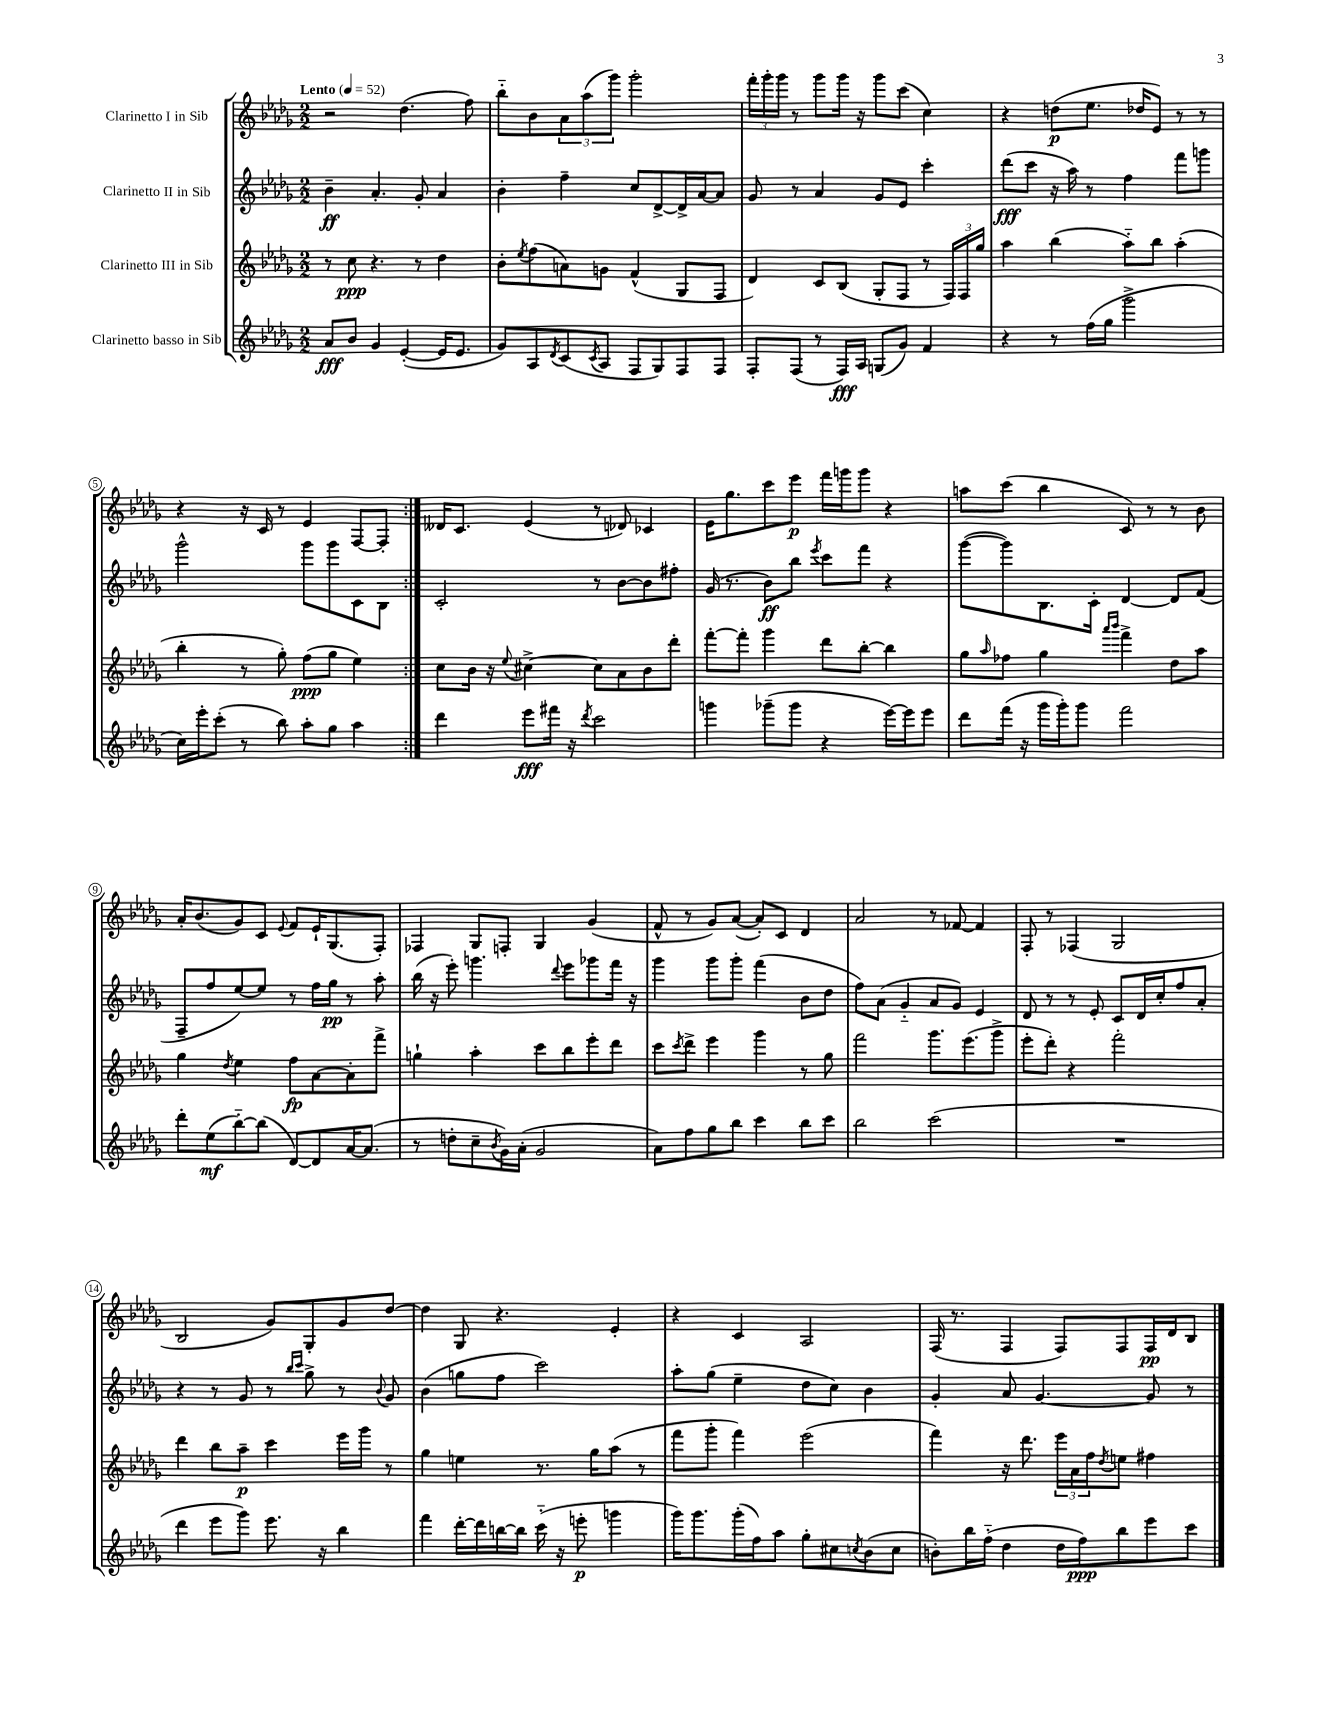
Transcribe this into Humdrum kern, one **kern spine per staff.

**kern	**dynam	**kern	**dynam	**kern	**dynam	**kern	**dynam
*part4	*part4	*part3	*part3	*part2	*part2	*part1	*part1
*staff4	*staff4	*staff3	*staff3	*staff2	*staff2	*staff1	*staff1
*I"Clarinetto basso in Sib	*	*I"Clarinetto III in Sib	*	*I"Clarinetto II in Sib	*	*I"Clarinetto I in Sib	*
*clefG2	*	*clefG2	*	*clefG2	*	*clefG2	*
*k[b-e-a-d-g-]	*	*k[b-e-a-d-g-]	*	*k[b-e-a-d-g-]	*	*k[b-e-a-d-g-]	*
*M2/2	*	*M2/2	*	*M2/2	*	*M2/2	*
*MM52	*	*MM52	*	*MM52	*	*MM52	*
=1	=1	=1	=1	=1	=1	=1	=1
!	!	!	!	!	!	!LO:TX:a:B:t=Lento	!
8a-/L	fff	8r	.	4b-~\	ff	2r	.
8b-/J	.	8cc\	ppp	.	.	.	.
4g-/	.	4.r	.	4.a-'/	.	.	.
([4e-'/	.	.	.	.	.	(4.dd-\	.
.	.	8r	.	8g-'/	.	.	.
16e-/KL]	.	4dd-\	.	4a-/	.	.	.
8.e-/J	.	.	.	.	.	.	.
.	.	.	.	.	.	8ff\)	.
=2	=2	=2	=2	=2	=2	=2	=2
8g-/L)	.	8b-'\L	.	4b-'\	.	8bb-\L	.
.	.	8qee-/	.	.	.	.	.
8A-/	.	(8ff\	.	.	.	8b-\	.
8qd-/	.	.	.	.	.	.	.
(8c/	.	8an\)	.	4ff~\	.	12a-\	.
.	.	.	.	.	.	(12aa-\	.
8qc/	.	.	.	.	.	.	.
8A-/J	.	8gn\J	.	.	.	.	.
.	.	.	.	.	.	12ggg-\J)	.
8F/L	.	(4f^^/	.	8cc/L	.	2ggg-'\	.
8G-/)	.	.	.	[8d-^/	.	.	.
8F/	.	8G-/L	.	16d-^/L]	.	.	.
.	.	.	.	[16a-/J	.	.	.
8F/J	.	8F/J	.	8a-/J]	.	.	.
=3	=3	=3	=3	=3	=3	=3	=3
8F'/L	.	4d-/)	.	8g-/	.	24fff'\LL	.
.	.	.	.	.	.	24ggg-'\	.
.	.	.	.	.	.	24ggg-\JJ	.
(8F/J	.	.	.	8r	.	8r	.
8r	.	8c/L	.	4a-/	.	8ggg-\L	.
16F/LL)	fff	(8B-/J	.	.	.	16ggg-\Jk	.
16A-/JJ	.	.	.	.	.	16r	.
(8Gn/L	.	8G-'/L	.	8g-/L	.	8ggg-\L	.
8g-/J)	.	8F/J	.	8e-/J	.	(8ccc\J	.
4f/	.	8r	.	4ccc'\	.	4cc\)	.
.	.	24F/LL)	.	.	.	.	.
.	.	24F/	.	.	.	.	.
.	.	24gg-/JJ	.	.	.	.	.
=4	=4	=4	=4	=4	=4	=4	=4
4r	.	4aa-\	.	(8ddd-\L	fff	4r	.
.	.	.	.	8ccc\J	.	.	.
8r	.	(4bb-\	.	16r	.	(8ddn\L	p
.	.	.	.	16aa-\)	.	.	.
(16ff\LL	.	.	.	8r	.	8.ee-\J	.
16gg-\JJ	.	.	.	.	.	.	.
2ggg-^\	.	8aa-\L)	.	4ff\	.	.	.
.	.	.	.	.	.	16dd-X/KL	.
.	.	8bb-\J	.	.	.	8e-/J)	.
.	.	(4aa-'\	.	8fff\L	.	8r	.
.	.	.	.	8gggn\J	.	8r	.
!!LO:LB:g=z
=5	=5	=5	=5	=5	=5	=5	=5
16cc\LL)	.	4bb-'\	.	2ggg-^^\	.	4r	.
16eee-'\J	.	.	.	.	.	.	.
(8ccc'\J	.	.	.	.	.	.	.
8r	.	8r	.	.	.	16r	.
.	.	.	.	.	.	16c/	.
8bb-\)	.	8gg-'\)	.	.	.	8r	.
8aa-'\L	.	(8ff\L	ppp	8ggg-\L	.	4e-/	.
8gg-\J	.	8gg-\J	.	8ggg-\	.	.	.
4aa-\	.	4ee-\)	.	8c\	.	[8F/L	.
.	.	.	.	8B-\J	.	8F'/J]	.
=6:|!	=6:|!	=6:|!	=6:|!	=6:|!	=6:|!	=6:|!	=6:|!
4ddd-\	.	8cc\L	.	2c'/	.	16d--X/KL	.
.	.	.	.	.	.	8.c/J	.
.	.	16b-\Jk	.	.	.	.	.
.	.	16r	.	.	.	.	.
.	.	8qqee-/	.	.	.	.	.
8eee-\L	fff	[4cc#X^\	.	.	.	(4e-/	.
16fff#X\Jk	.	.	.	.	.	.	.
16r	.	.	.	.	.	.	.
8qddd-/	.	.	.	.	.	.	.
2ccc\	.	8cc#\L]	.	8r	.	8r	.
.	.	8a-\	.	[8b-\L	.	8d-X/)	.
.	.	8b-\	.	8b-\]	.	4c-X/	.
.	.	8ddd-'\J	.	8ff#X'\J	.	.	.
=7	=7	=7	=7	=7	=7	=7	=7
4gggn\	.	[8fff'\L	.	(16g-/	.	16e-\KL	.
.	.	.	.	8.r	.	8.gg-\	.
.	.	8fff'\J]	.	.	.	.	.
(8ggg-X~\L	.	4ggg-\	.	8b-\L)	ff	8ccc\	.
8ggg-\J	.	.	.	8bb-\J	.	8eee-\J	p
.	.	.	.	8qeee-/	.	.	.
4r	.	8ddd-\L	.	8ccc\L	.	16fff\LL	.
.	.	.	.	.	.	16gggn\J	.
.	.	[8bb-'\J	.	8fff\J	.	8ggg\J	.
[16eee-\LL)	.	4bb-\]	.	4r	.	4r	.
16eee-\J]	.	.	.	.	.	.	.
8eee-\J	.	.	.	.	.	.	.
=8	=8	=8	=8	=8	=8	=8	=8
8ddd-\L	.	8gg-\L	.	([8ggg-\L	.	8aan\L	.
.	.	16qqaa-/	.	.	.	.	.
(16fff\Jk	.	8ff-X\J	.	8ggg-\])	.	(8ccc\J	.
16r	.	.	.	.	.	.	.
16ggg-\LL	.	4gg-\	.	8.B-\	.	4bb-\	.
16ggg-'\J)	.	.	.	.	.	.	.
8ggg-\J	.	.	.	.	.	.	.
.	.	.	.	16c'\Jk	.	.	.
.	.	16qqaaa-/LL	.	.	.	.	.
.	.	16qqbbb-/JJ	.	.	.	.	.
2fff\	.	4fff^\	.	[4d-/	.	8c/)	.
.	.	.	.	.	.	8r	.
.	.	8dd-\L	.	8d-/L]	.	8r	.
.	.	8aa-\J	.	(8f/J	.	8b-\	.
!!LO:LB:g=z
=9	=9	=9	=9	=9	=9	=9	=9
8ddd-'\L	.	4gg-\	.	8F~/L	.	16a-'/KL	.
.	.	.	.	.	.	(8.b-/	.
(8ee-\	mf	.	.	8ff/	.	.	.
.	.	8qdd-/	.	.	.	.	.
[8bb-\)	.	4ee-\	.	[8ee-/)	.	8g-/)	.
(8bb-\J]	.	.	.	8ee-/J]	.	8c/J	.
.	.	.	.	.	.	8qqe-/	.
[8d-/L)	.	8ff\L	fp	8r	.	8f/L	.
8d-/]	.	[8a-\	.	16ff\LL	.	16e-`/K	.
.	.	.	.	16gg-\JJ	pp	(8.G-/	.
[16a-/K	.	8a-'\]	.	8r	.	.	.
(8.a-/J]	.	.	.	.	.	.	.
.	.	8fff^\J	.	8aa-'\	.	8F'/J)	.
=10	=10	=10	=10	=10	=10	=10	=10
8r	.	4ggn`\	.	(16bb-\	.	4F-X/	.
.	.	.	.	16r	.	.	.
8ddn'\L	.	.	.	8eee-'\)	.	.	.
8cc~\	.	4aa-'\	.	4.gggn\	.	8G-/L	.
8qb-/	.	.	.	.	.	.	.
16g-\L)	.	.	.	.	.	8Fn'/J	.
(16a-'\JJ	.	.	.	.	.	.	.
2g-/	.	8ccc\L	.	.	.	4G-/	.
.	.	.	.	8qqddd-/	.	.	.
.	.	8bb-\	.	8eee-\L	.	.	.
.	.	8eee-'\	.	8ggg-X\	.	(4g-/	.
.	.	8ddd-\J	.	16fff\Jk	.	.	.
.	.	.	.	16r	.	.	.
=11	=11	=11	=11	=11	=11	=11	=11
8a-\L)	.	8ccc\L	.	4ggg-\	.	8f^^/	.
.	.	8qccc/	.	.	.	.	.
8ff\	.	8ddd-^\J	.	.	.	8r	.
8gg-\	.	4eee-\	.	8ggg-\L	.	8g-/L)	.
8bb-\J	.	.	.	8ggg-'\J	.	([8a-/J	.
4ccc\	.	4ggg-\	.	(4fff\	.	8a-'/L])	.
.	.	.	.	.	.	8c/J	.
8bb-\L	.	8r	.	8b-\L	.	4d-/	.
8ccc\J	.	8gg-\	.	8dd-\J	.	.	.
=12	=12	=12	=12	=12	=12	=12	=12
2bb-\	.	2fff\	.	8ff\L)	.	2a-/	.
.	.	.	.	(8a-\J	.	.	.
.	.	.	.	4g-/	.	.	.
(2ccc\	.	8.ggg-\L	.	8a-/L	.	8r	.
.	.	.	.	8g-/J)	.	[8f-X/	.
.	.	(8.eee-\	.	.	.	.	.
.	.	.	.	4e-/	.	4f-/]	.
.	.	8ggg-^\J	.	.	.	.	.
=13	=13	=13	=13	=13	=13	=13	=13
1r	.	8eee-'\L	.	8d-/	.	8F'/	.
.	.	8ddd-'\J)	.	8r	.	8r	.
.	.	4r	.	8r	.	(4F-X/	.
.	.	.	.	8e-'/	.	.	.
.	.	2fff'\	.	8c/L	.	2G-/	.
.	.	.	.	16d-/L	.	.	.
.	.	.	.	16cc'/J	.	.	.
.	.	.	.	8ff/	.	.	.
.	.	.	.	8a-'/J	.	.	.
!!LO:LB:g=z
=14	=14	=14	=14	=14	=14	=14	=14
4ddd-\	.	4ddd-\	.	4r	.	2B-/	.
8eee-\L	.	8bb-\L	.	8r	.	.	.
8ggg-\J)	.	8aa-~\J	p	8g-/	.	.	.
8.eee-\	.	4ccc\	.	8r	.	8g-/L)	.
.	.	.	.	16qqbb-/LL	.	.	.
.	.	.	.	16qqccc/JJ	.	.	.
.	.	.	.	8gg-^\	.	8G-'/	.
16r	.	.	.	.	.	.	.
4bb-\	.	16eee-\LL	.	8r	.	8g-/	.
.	.	16ggg-\JJ	.	.	.	.	.
.	.	.	.	8qqb-/	.	.	.
.	.	8r	.	8g-/	.	[8dd-/J	.
=15	=15	=15	=15	=15	=15	=15	=15
4fff\	.	4gg-\	.	(4b-\	.	4dd-\]	.
[16ddd-'\LL	.	4een\	.	8ggn\L	.	8G-/	.
16ddd-\]	.	.	.	.	.	.	.
[16bbn\	.	.	.	8ff\J	.	4.r	.
16bb\JJ]	.	.	.	.	.	.	.
(16ccc\	.	8.r	.	2ccc\)	.	.	.
16r	.	.	.	.	.	.	.
8eeen'\	p	.	.	.	.	.	.
.	.	16gg-\KL	.	.	.	.	.
4gggn\	.	(8aa-\J	.	.	.	4e-'/	.
.	.	8r	.	.	.	.	.
=16	=16	=16	=16	=16	=16	=16	=16
16ggg-\KL)	.	8fff\L	.	8aa-'\L	.	4r	.
8.ggg-\	.	.	.	.	.	.	.
.	.	8ggg-'\J	.	(8gg-\J	.	.	.
(16ggg-'\L	.	4fff\)	.	4ee-~\	.	4c/	.
16ff\J)	.	.	.	.	.	.	.
8aa-\J	.	.	.	.	.	.	.
8gg-'\L	.	(2eee-\	.	8dd-\L	.	2A-/	.
8cc#X\	.	.	.	8cc\J)	.	.	.
8qccn/	.	.	.	.	.	.	.
(8b-\	.	.	.	4b-\	.	.	.
8cc\J	.	.	.	.	.	.	.
=17	=17	=17	=17	=17	=17	=17	=17
8bn'\L)	.	4fff\)	.	4g-'/	.	(16F/	.
.	.	.	.	.	.	8.r	.
16bb-\L	.	.	.	.	.	.	.
(16ff\JJ	.	.	.	.	.	.	.
4dd-\	.	16r	.	8a-/	.	4F/	.
.	.	8.ddd-\	.	.	.	.	.
.	.	.	.	[4.g-/	.	.	.
16dd-\LL	.	24eee-\LL	.	.	.	8F/L)	.
.	.	24a-\	.	.	.	.	.
16ff\J)	ppp	.	.	.	.	.	.
.	.	24ff\J	.	.	.	.	.
.	.	8qdd-/	.	.	.	.	.
8bb-\	.	8een\J	.	.	.	8F/	.
8eee-\	.	4ff#X\	.	8g-/]	.	16F/L	pp
.	.	.	.	.	.	16d-/J	.
8ccc\J	.	.	.	8r	.	8B-/J	.
==	==	==	==	==	==	==	==
*-	*-	*-	*-	*-	*-	*-	*-
